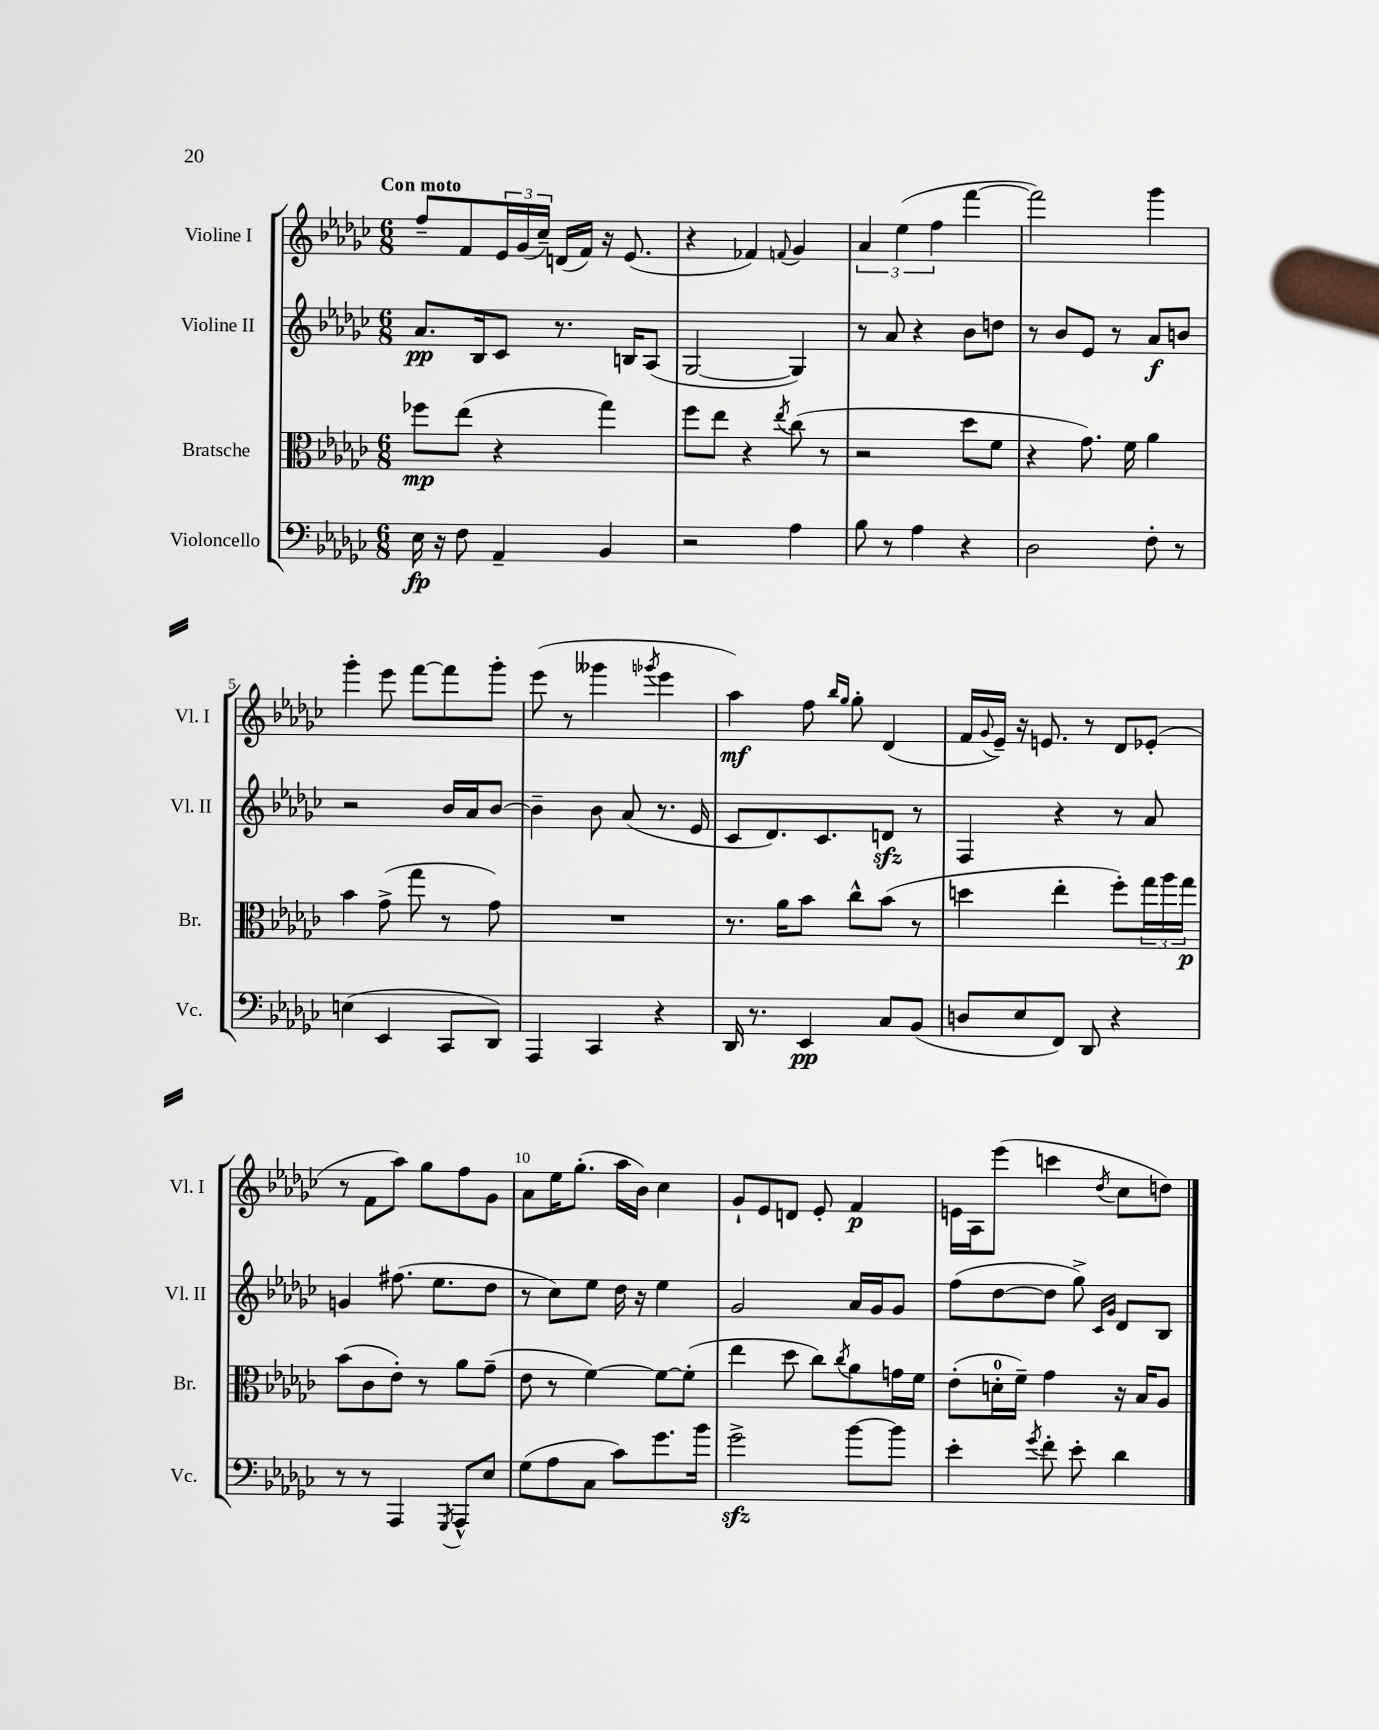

**kern	**kern	**kern	**kern
*staff4	*staff3	*staff2	*staff1
*clefF4	*clefC3	*clefG2	*clefG2
*k[b-e-a-d-g-c-]	*k[b-e-a-d-g-c-]	*k[b-e-a-d-g-c-]	*k[b-e-a-d-g-c-]
*M6/8	*M6/8	*M6/8	*M6/8
16E-\	8ff-\L	8.a-/L	8ff~/L
16r	.	.	.
8F\	(8ee-\J	.	8f/
.	.	16B-/k	.
4AA-~/	4r	8c-/J	24e-/L
.	.	.	(24g-/
.	.	.	24cc-~/JJ)
.	.	8.r	(16d/LL
.	.	.	16f/JJ)
4BB-/	4gg-\)	.	16r
.	.	16B/LK	(8.e-/
.	.	(8A-/J	.
=	=	=	=
2r	8ff\L	[2G-/	4r
.	8ee-\J	.	.
.	4r	.	4f-/)
.	8qee-/	.	8qqf/
4A-\	(8cc-\	4G-/])	4g-/
.	8r	.	.
=	=	=	=
8B-\	2r	8r	6a-/
8r	.	8a-/	.
.	.	.	(6ee-\
4A-\	.	4r	.
.	.	.	6ff\
4r	8dd-\L	8b-\L	[4fff\
.	8f\J	8dd\J	.
=	=	=	=
2D-\	4r	8r	2fff\])
.	.	8b-/L	.
.	8.g-\)	8e-/J	.
.	.	8r	.
.	16f\	.	.
8F'\	4a-\	8a-/L	4ggg-\
8r	.	8b/J	.
=	=	=	=
(4E\	4b-\	2r	4ggg-'\
4EE-/	(8g-^\	.	8eee-\
.	8gg-\	.	[8fff\L
8CC-/L	8r	16b-/LL	8fff\]
.	.	16a-/J	.
8DD-/J)	8g-\)	[8b-/J	8ggg-'\J
=	=	=	=
4AAA-/	2.r	4b-~\]	(8eee-\
.	.	.	8r
4CC-/	.	8b-\	4ggg--\
.	.	(8a-/	.
.	.	.	8qggg-/
4r	.	8.r	4eee-\
.	.	16e-/	.
=	=	=	=
16DD-/	8.r	8c-/L	4aa-\)
8.r	.	.	.
.	.	8.d-/)	.
.	16a-\LK	.	.
4EE-/	8b-\J	.	8ff\
.	.	8.c-/	.
.	.	.	16qqbb-/LL
.	.	.	16qqgg-/JJ
.	8cc-^^\L	.	8gg-'\
8C-/L	(8b-\J	8d/J	(4d-/
(8BB-/J	8r	8r	.
=	=	=	=
8D/L	4dd\	4F/	16f/LL
.	.	.	8qqg-/
.	.	.	16e-~/JJ)
8E-/	.	.	16r
.	.	.	8.e/
8FF/J)	4ee-'\	4r	.
8DD-/	.	.	8r
4r	8ff'\L)	8r	8d-/L
.	24gg-\L	8a-/	(8e-'/J
.	24aa-\	.	.
.	24gg-\JJ	.	.
=	=	=	=
8r	(8b-\L	4g/	8r
8r	8c-\	.	8f\L
4AAA-/	8e-'\J)	(8.ff#\	8aa-\J)
.	8r	.	8gg-\L
.	.	8.ee-\L	.
8qGGG-/	.	.	.
8AAA-^^/L	8a-\L	.	8ff\
8E-/J	(8g-~\J	8dd-\J	8g-\J
=	=	=	=
(8G-\L	8e-\	8r	8a-\L
8A-\	8r	8cc-\L)	16ee-\K
.	.	.	(8.gg-'\J
8C-\J	[4f\)	8ee-\J	.
8c-\L)	.	16dd-\	16aa-\LL
.	.	16r	16b-\JJ)
8.g-\	8f\_L	4ee-\	4cc-\
.	(8f'\]J	.	.
16b-\Jk	.	.	.
=	=	=	=
2g-^\	4ee-\	2g-/	8g-`/L
.	.	.	8e-/
.	8dd-\	.	8d/J
.	8cc-\L)	.	8e-'/
.	8qcc-/	.	.
[8b-\L	8a-\	16a-/LL	4f/
.	.	16g-/J	.
8b-\]J	16g\L	8g-/J	.
.	16f\JJ	.	.
=	=	=	=
4e-'\	(8e-'\L	(8ff\L	16e\LL
.	.	.	16A-\J
.	16d'\L	[8dd-\	(8eee-\J
.	16f~\JJ)	.	.
8qg-/	.	.	.
8f'\	4g-\	8dd-\]J	4ccc\
8e-'\	.	8gg-^\)	.
.	.	16qqc-/LL	.
.	.	16qqg-/JJ	8qdd-/
4d-\	16r	8d-/L	8cc-\L
.	16B-/LK	.	.
.	8A-/J	8B-/J	8dd\J)
==	==	==	==
*-	*-	*-	*-
